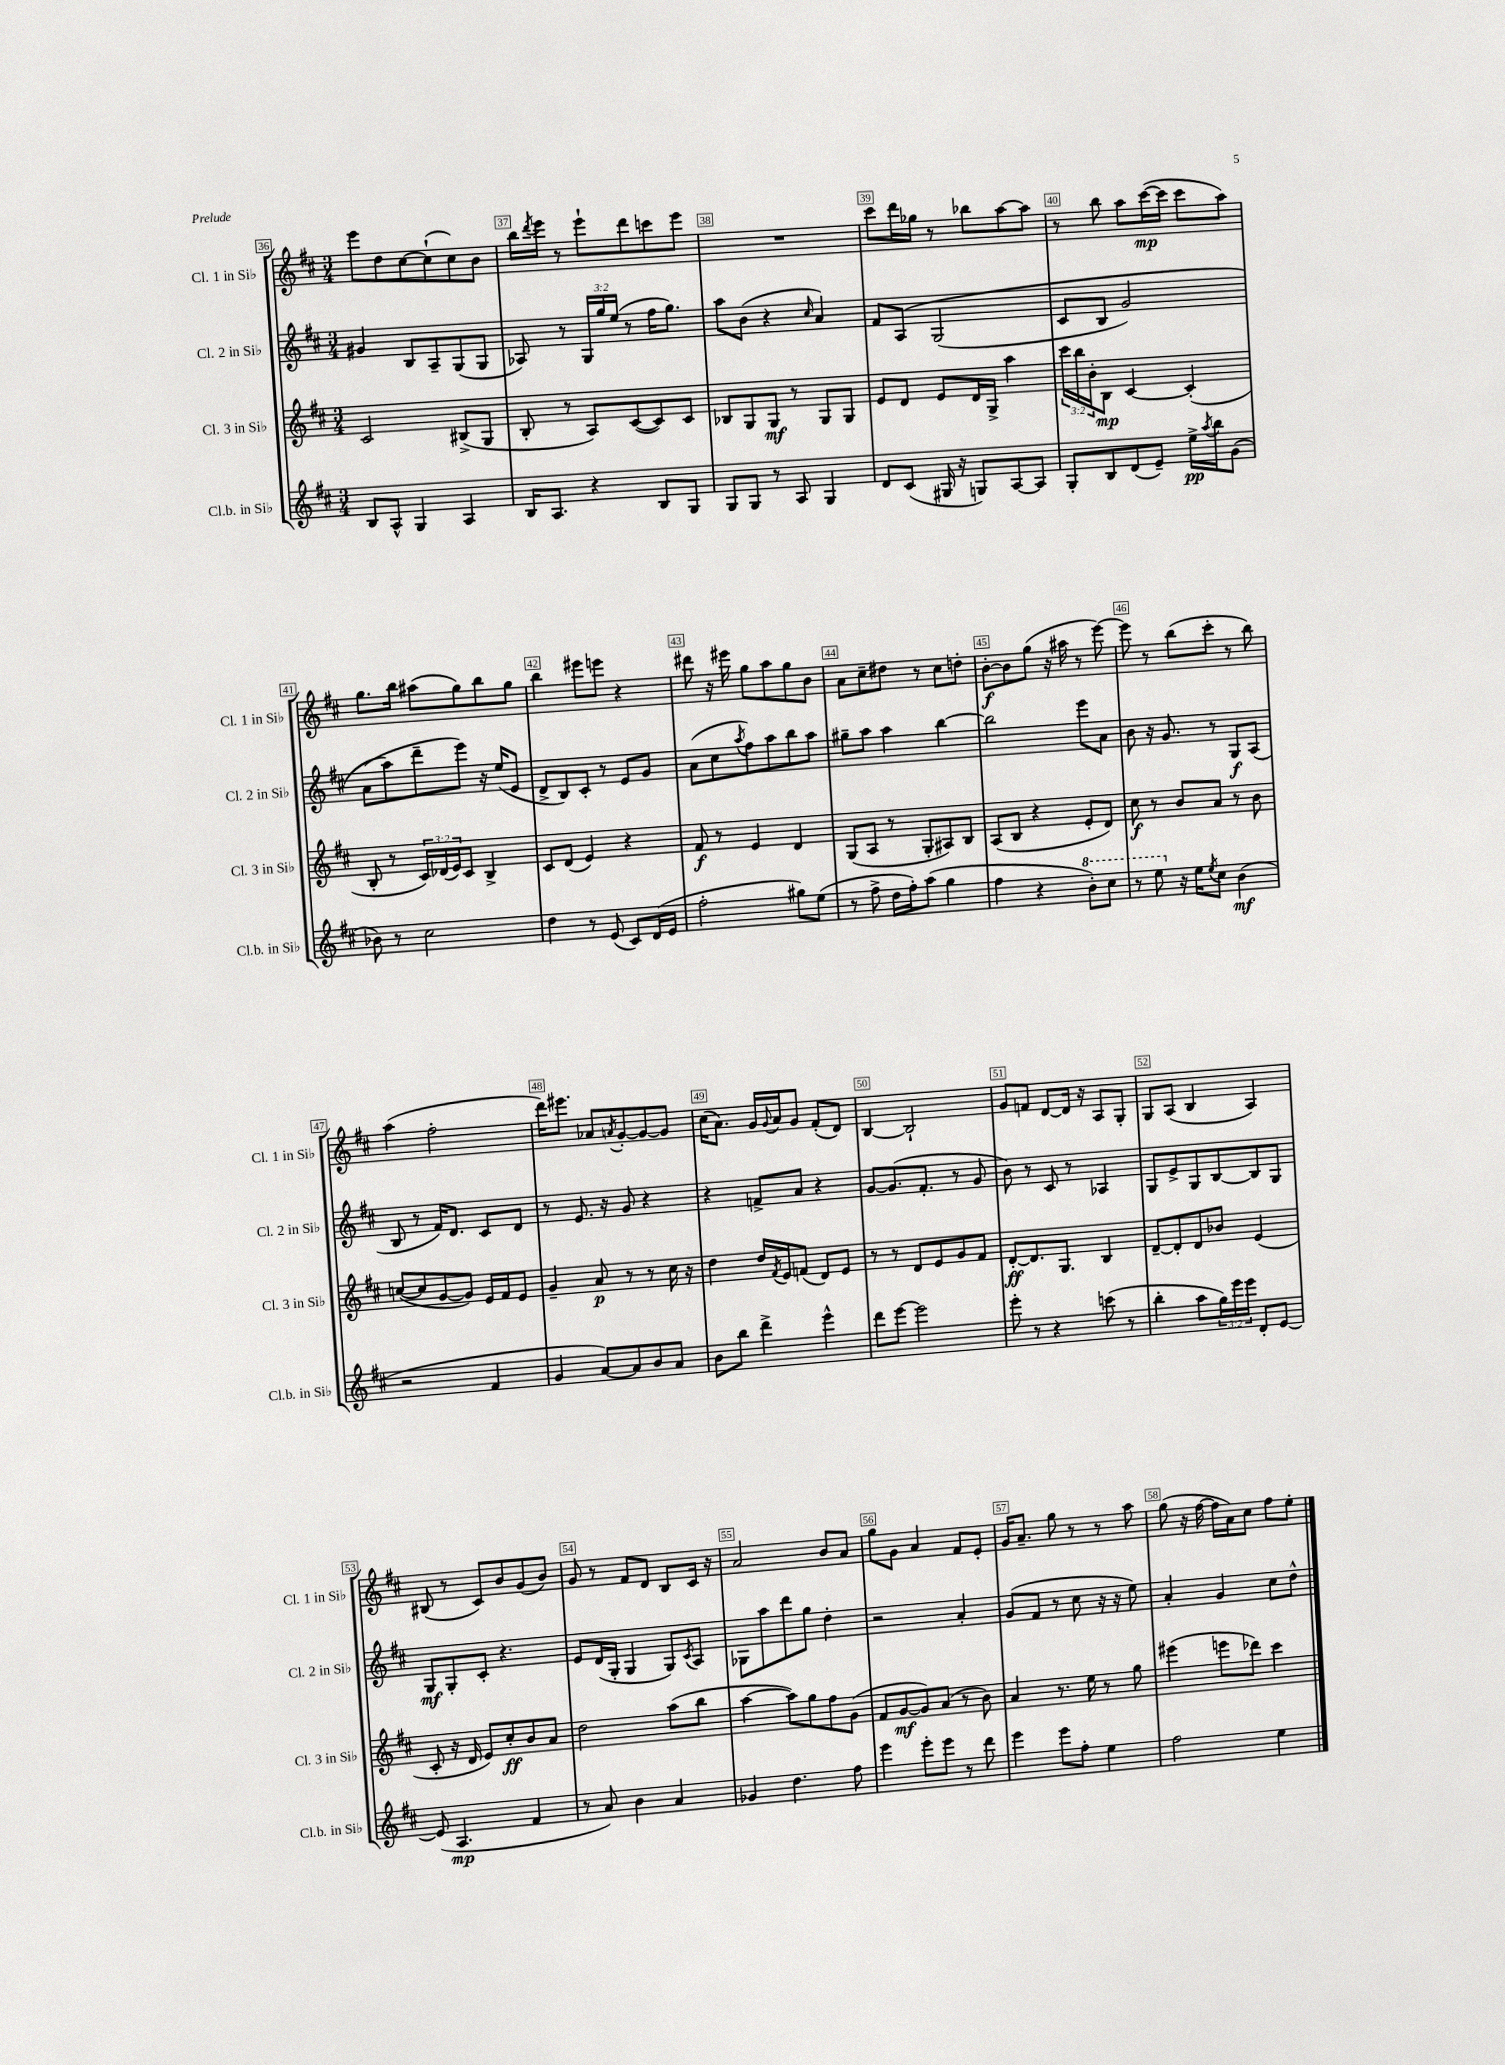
<<
\new StaffGroup <<
\new Staff = "s0" \with { instrumentName = "Cl. 1 in Sib" shortInstrumentName = "Cl. 1 in Sib" } {
    \clef treble \key d \major \numericTimeSignature \time 3/4
    e'''8 d''8 cis''8~ cis''8-!( cis''8) b'8 |
    b''16 \acciaccatura { d'''8 } e'''16 r8 e'''8-! d'''8 c'''8 e'''8 |
    R2. |
    cis'''8 d'''16 ges''16 r8 bes''8 a''8~ a''8 |
    r8 b''8 a''8 cis'''16~\mp( cis'''16 cis'''8 a''8) |
    g''8. b''16 ais''8( g''8) b''8 g''8 |
    b''4 eis'''8 e'''8 r4 |
    dis'''8 r16 eis'''16 g''8 a''8 g''8 b'8 |
    a'8 cis''8-- dis''8 r8 cis''8 d''8-. |
    b'8~-.\f b'8 g''8( r16 ais''16 r8 e'''8~) |
    e'''8 r8 b''8( cis'''8-. r8 b''8) |
    a''4( fis''2-. |
    d'''16) eis'''8. aes'8 \acciaccatura { a'8 } g'8~-. g'8~ g'8 |
    cis''16( a'8.) g'16 \appoggiatura { g'8 } a'16 g'8 fis'8-.( d'8) |
    b4~ b2-! |
    g'8 f'8 d'8~ d'16 r16 a8 g8-. |
    g8 a8( b4 a4) |
    bis8( r8 cis'8) b'8 g'8( b'8) |
    g'8 r8 fis'8 d'8 b8 cis'16 r16 |
    a'2 b'8 a'8 |
    g''8 g'8 a'4 fis'8 e'8-. |
    g'16 a'8.-- g''8 r8 r8 a''8 |
    g''8( r16 fis''16~ fis''16 a'16) cis''8 fis''8 e''8-. \bar "|." |
}
\new Staff = "s1" \with { instrumentName = "Cl. 2 in Sib" shortInstrumentName = "Cl. 2 in Sib" } {
    \clef treble \key d \major \numericTimeSignature \time 3/4 \override Staff.TupletNumber.text = #tuplet-number::calc-fraction-text
    gis'4 b8 a8-- g8( g8 |
    aes8) r8 \tuplet 3/2 { g16 g''16 e''16( } r8 fis''16 g''8.) |
    a''8 b'8( r4 \grace { cis''16 } a'4) |
    fis'8 a8\( g2( |
    cis'8 b8 g'2) |
    a'8( a''8\) d'''8-- e'''8) r16 e''16( e'8 |
    d'8-> b8) cis'8-. r8 e'8 g'8 |
    a'8( cis''8 \acciaccatura { a''8 } fis''8) a''8 b''8 a''8 |
    gis''8-- a''8 a''4 b''4~ |
    b''2 e'''8 a'8 |
    b'8 r16 g'8. r8 g8\f a8( |
    b8 r8 fis'16) d'8. cis'8 d'8 |
    r8 e'8. r16 g'8 r4 |
    r4 f'8-> a'8 r4 |
    g'8~ g'8.( fis'8.-. r8 g'8 |
    b'8) r8 cis'8 r8 aes4 |
    g8 e'8-> g8 b8~ b8 g8 |
    g8\mf g8-. cis'8-. r4. |
    e'8 d'16( g16-. g4 g8) \acciaccatura { cis'8 } a8 |
    ges8 a''8 d'''8 g''8 d''4-. |
    r2 a'4-. |
    g'8( fis'8 r8 cis''8 r16 r16 e''8) |
    a'4-. g'4 cis''8 d''8-^ \bar "|." |
}
\new Staff = "s2" \with { instrumentName = "Cl. 3 in Sib" shortInstrumentName = "Cl. 3 in Sib" } {
    \clef treble \key d \major \numericTimeSignature \time 3/4 \override Staff.TupletNumber.text = #tuplet-number::calc-fraction-text
    cis'2 bis8->( g8 |
    b8-. r8 a8) cis'8~( cis'8) cis'8 |
    bes8 g8 g8\mf r8 g8 g8 |
    e'8 d'8 e'8 d'16 g16-> a''4 |
    \tuplet 3/2 { cis'''16 b''16 b'16-. } b8\mp cis'4~ cis'4-.( |
    b8-. r8 \tuplet 3/2 { cis'16) des'16( e'16) } cis'8 b4-> |
    cis'8 d'8( e'4) r4 |
    fis'8\f r8 e'4 d'4 |
    g8( a8 r8 g8-. ais8) b8 |
    a8( b8 r4 e'8-. d'8) |
    cis''8\f r8 b'8 a'8 r8 b'8 |
    c''8~( c''8 g'8~ g'8) e'16 fis'16 e'8 |
    g'4-- a'8\p r8 r8 cis''16 r16 |
    d''4 d''16 \acciaccatura { fis'8 } e'16 f'8( d'8) e'8 |
    r8 r8 d'8 e'8 g'8 fis'8 |
    d'8~-.\ff d'8. g8. b4 |
    d'8~-- d'8-. d'8 bes'8 e'4( |
    cis'8-. r16 d'16 e'8) cis''8-.\ff b'8 a'8 |
    d''2 a''8( b''8 |
    a''4~ a''8) g''8 fis''8 g'8( |
    fis'8 g'8~\mf g'8) a'8( r8 b'8) |
    a'4 r8. e''16 r8 g''8 |
    eis'''4( e'''8 des'''8) cis'''4 \bar "|." |
}
\new Staff = "s3" \with { instrumentName = "Cl.b. in Sib" shortInstrumentName = "Cl.b. in Sib" } {
    \clef treble \key d \major \numericTimeSignature \time 3/4 \override Staff.TupletNumber.text = #tuplet-number::calc-fraction-text
    b8 a8-^ g4 a4 |
    b16 a8. r4 b8 g8 |
    g8 g8 r8 a8 g4 |
    d'8 cis'8( gis16 r16 g8) a8~ a8 |
    g8-. b8 d'8( e'8--) e''16->\pp \acciaccatura { a''8 } b''16 g'8( |
    bes'8) r8 cis''2 |
    d''4 r8 e'8( cis'8) d'16( e'16 |
    fis''2-. gis''8) e''8( |
    r8 fis''8-> d''16 fis''16-.) a''8( g''4 |
    fis''4 r4 \ottava #1 b''8-.) cis'''8 |
    r8 e'''8 \ottava #0 r16 e''16 \acciaccatura { e''8 } cis''8 b'4\mf( |
    r2 fis'4 |
    g'4 a'8~) a'8 b'8 a'8 |
    b'8 b''8 d'''4-> e'''4-^ |
    d'''8 e'''8~ e'''2 |
    e'''8-. r8 r4 c'''8( r8 |
    b''4-. a''8 \tuplet 3/2 { g''16) e'''16 e'''16 } d'8-. e'8~ |
    e'8( a4.\mp fis'4 |
    r8 a'8) b'4 a'4 |
    ges'4 d''4. fis''8 |
    e'''4 e'''8-. e'''8 r8 d'''8 |
    e'''4 e'''8 fis''8-. e''4 |
    fis''2 e''4 \bar "|." |
}
>>
>>
\layout { \context { \Score currentBarNumber = #36 \override BarNumber.break-visibility = ##(#f #t #t) barNumberVisibility = #all-bar-numbers-visible \override BarNumber.stencil = #(make-stencil-boxer 0.1 0.3 ly:text-interface::print) } }
